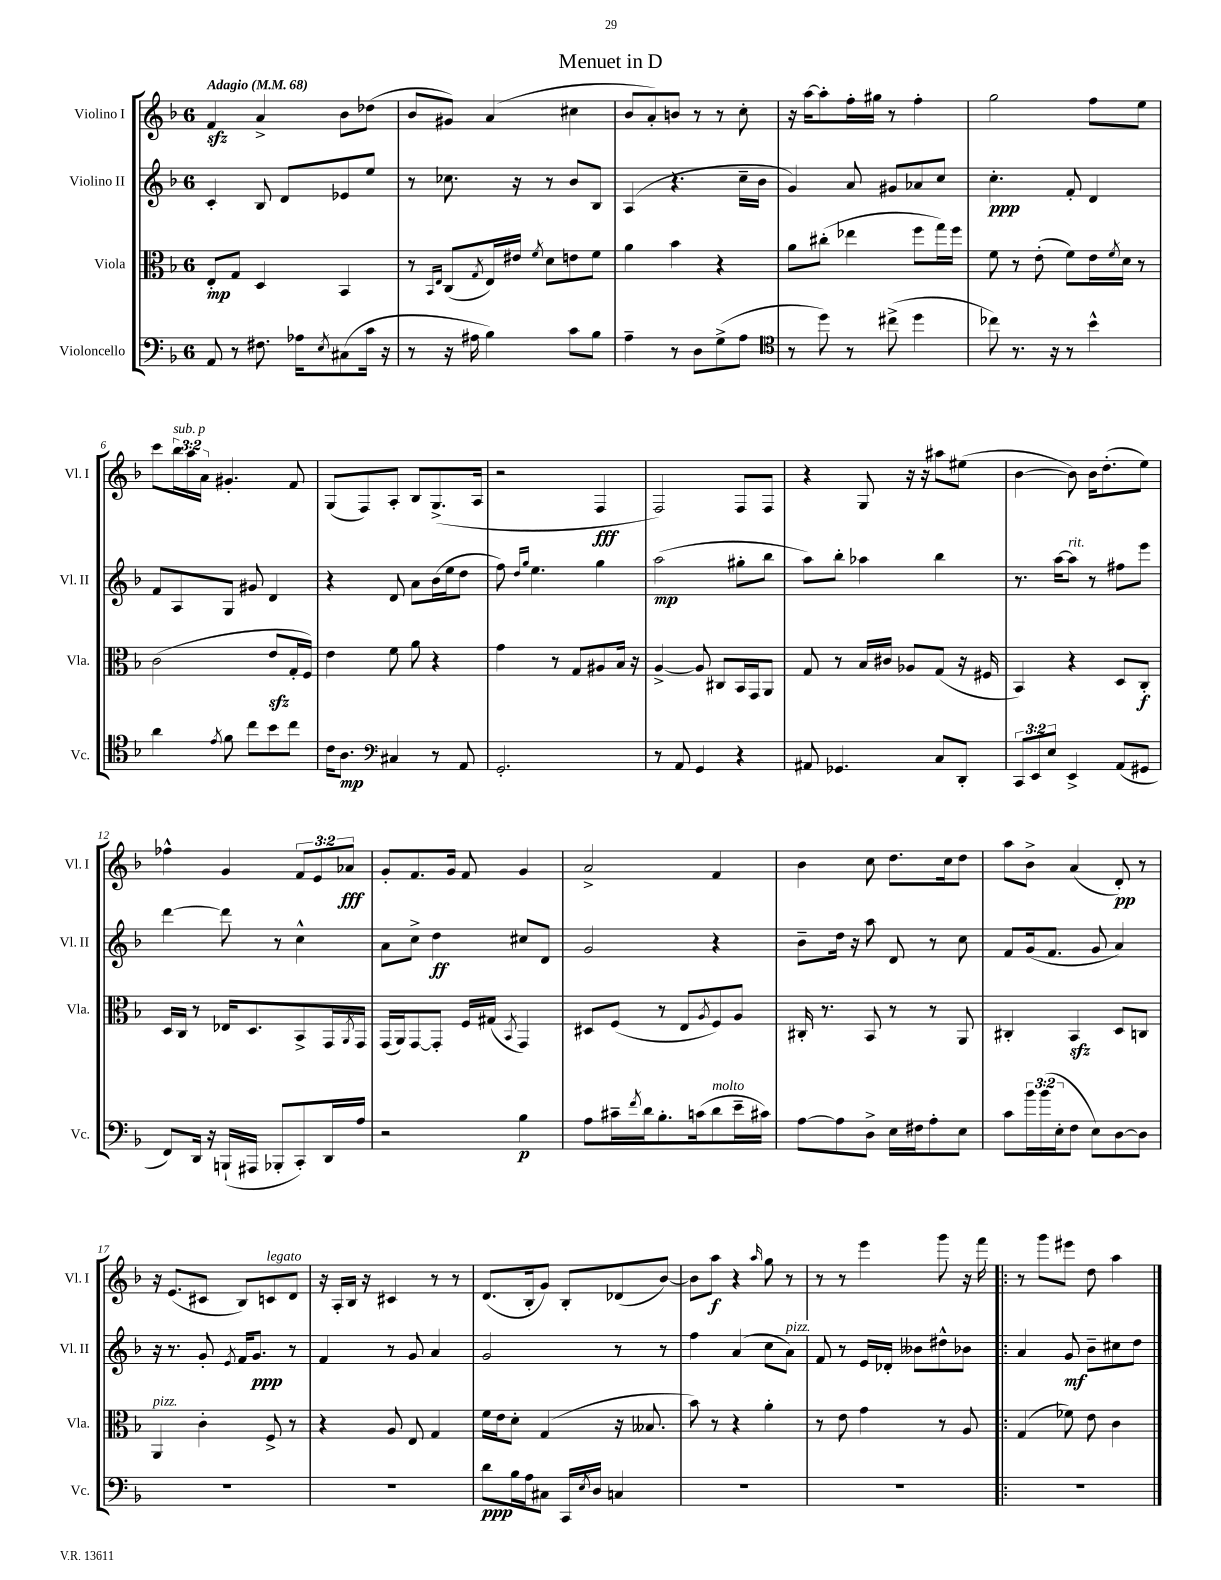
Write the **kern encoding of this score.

**kern	**kern	**kern	**kern
*staff4	*staff3	*staff2	*staff1
*clefF4	*clefC3	*clefG2	*clefG2
*k[b-]	*k[b-]	*k[b-]	*k[b-]
*M6/8	*M6/8	*M6/8	*M6/8
*MM68	*MM68	*MM68	*MM68
8AA/	8E'/L	4c'/	4f/
8r	8G/J	.	.
8.F#\	4D/	8B-/	4a^/
.	.	8d/L	.
16A-\LK	.	.	.
8qE/	.	.	.
(8C#\	4BB-/	8e-/	8b-\L
16c\Jk	.	8ee/J	(8dd-\J
16r	.	.	.
=	=	=	=
8r	8r	8r	8b-/L
.	16qqBB-/LL	.	.
.	16qqE/JJ	.	.
16r	(8C/L	8.cc-\	8g#/J)
16A#\	.	.	.
.	8qG/	.	.
4B-\)	16E/L)	.	(4a/
.	16e#/JJ	16r	.
.	8qf/	.	.
.	8d\L	8r	.
8c\L	8e\	8b-/L	4cc#\
8B-\J	8f\J	8B-/J	.
=	=	=	=
4A~\	4a\	(4A/	8b-/L
.	.	.	8a'/)
8r	4b-\	4.r	8b/J
8D\L	.	.	8r
(8G^\	4r	.	8r
8A\J	.	16cc~\LL	8cc'\
.	.	16b-\JJ	.
=	=	=	=
*clefC4	*	*	*
8r	8a\L	4g/)	16r
.	.	.	[16aa\LK
8dd\)	(8cc#'\J	.	8aa'\]
8r	4ee-\	8a/	16ff'\L
.	.	.	16gg#\JJ
(8cc#^\	.	8g#/L	8r
4dd\	8ff\L	8a-/	4ff'\
.	16gg\L)	8cc/J	.
.	16ff\JJ	.	.
=	=	=	=
8cc-\)	8f\	4.cc'\	2gg\
8.r	8r	.	.
.	(8e'\	.	.
16r	.	.	.
8r	8f\L)	8f'/	.
4b-^^\	16e\L	4d/	8ff\L
.	8qf/	.	.
.	16d\JJ	.	.
.	8r	.	8ee\J
=	=	=	=
4a\	(2c\	8f/L	8ccc\L
.	.	8A/	24bb-\L
.	.	.	24aa\
.	.	.	24a\JJ
8qe/	.	.	.
8f\	.	8G/J	4.g#'/
8cc\L	.	8g#/	.
8b-\	8e/L	4d/	.
8cc\J	16G'/L	.	8f/
.	16F/JJ)	.	.
=	=	=	=
16c\LK	4e\	4r	(8G/L
8.A\J	.	.	.
.	.	.	8F/)
*clefF4	*	*	*
4C#/	8f\	8d/	8A'/J
.	8a\	8a\L	8B-/L
8r	4r	(16b-\L	(8.G^/
.	.	16ee\J	.
8AA/	.	8dd\J	.
.	.	.	16A/Jk
=	=	=	=
2.GG'/	4g\	8ff\)	2r
.	.	16qqdd/LL	.
.	.	16qqgg/JJ	.
.	.	4.ee\	.
.	8r	.	.
.	8G/L	.	.
.	8A#/	4gg\	4F/
.	16B-/Jk	.	.
.	16r	.	.
=	=	=	=
8r	[4A^/	(2aa\	2F/)
8AA/	.	.	.
4GG/	8A/]	.	.
.	8C#/L	.	.
4r	16BB-/L	8gg#'\L	8F/L
.	16GG/J	.	.
.	8AA/J	8bb-\J	8F/J
=	=	=	=
8AA#/	8G/	8aa\L)	4r
4.GG-/	8r	8bb-'\J	.
.	16B-/LL	4aa-\	8G/
.	16c#/JJ	.	.
.	8A-/L	.	16r
.	.	.	16r
8C/L	(8G/J	4bb-\	8aa#\L
8DD'/J	16r	.	(8ee#\J
.	16F#/	.	.
=	=	=	=
12CC/L	4BB-/)	8.r	[4b-\
12EE/	.	.	.
12E/J	.	.	.
.	.	[16aa\LK	.
4EE^/	4r	8aa\]J	8b-\])
.	.	8r	16b-\LK
.	.	.	(8.dd'\
(8AA/L	8D/L	8ff#\L	.
8GG#/J	8C'/J	8eee\J	8ee\J)
=	=	=	=
8FF/L)	16D/LL	[4ddd\	4ff-^^\
.	16C/JJ	.	.
16DD/Jk	8r	.	.
16r	.	.	.
(16BBB`/LL	16E-/LK	8ddd\]	4g/
16AAA#/JJ	8.D/	.	.
8BBB-'/L	.	8r	.
8CC'/)	8BB-^/	4cc^^\	12f/L
.	.	.	12e/
16DD/L	16GG/L	.	.
.	.	.	12a-/J
.	8qAA/	.	.
16A/JJ	16GG/JJ	.	.
=	=	=	=
2r	(16GG/LL	8a\L	8g'/L
.	16AA/J)	.	.
.	[8GG/	8cc^\J	8.f/
.	8GG'/]J	4dd\	.
.	.	.	16g/Jk
.	16F/LL	.	8f/
.	(16G#/JJ	.	.
.	8qBB-/	.	.
4B-\	4GG/)	8cc#/L	4g/
.	.	8d/J	.
=	=	=	=
8A\L	8D#/L	2g/	2a^/
16c#~\L	(8F/J	.	.
8qf/	.	.	.
16d\J	.	.	.
8.B-'\	8r	.	.
.	8E/L	.	.
(16c\k	.	.	.
.	8qA/	.	.
8d\	8F/)	4r	4f/
16e~\L	8A/J	.	.
16c#\JJ)	.	.	.
=	=	=	=
[8A\L	16C#'/	8b-~\L	4b-\
.	8.r	.	.
8A\]	.	16dd\Jk	.
.	.	16r	.
8D^\J	8BB-/	8aa\	8cc\
16E\LL	8r	8d/	8.dd\L
16F#\J	.	.	.
8A'\	8r	8r	.
.	.	.	16cc\k
8E\J	8AA/	8cc\	8dd\J
=	=	=	=
8c\L	4C#'/	8f/L	8aa\L
24b-\L	.	(16g/k	8b-^\J
(24b-\	.	.	.
.	.	8.f/J	.
24E'\J	.	.	.
8F\J	4BB-/	.	(4a/
8E\L)	.	8g/	.
[8D\	8D/L	4a/)	8d'/)
8D\]J	8C/J	.	8r
=	=	=	=
2.r	4AA/	16r	16r
.	.	8.r	(8.e/L
.	4c'\	8g'/	8c#/J
.	.	8qe/	.
.	.	16f/LK	8B-/L)
.	.	8.g/J	.
.	8F^/	.	8c/
.	8r	8r	8d/J
=	=	=	=
2.r	4r	4f/	16r
.	.	.	16A'/LL
.	.	.	16B-/JJ
.	.	.	16r
.	8A/	8r	4c#/
.	8E/	8g/	.
.	4G/	4a/	8r
.	.	.	8r
=	=	=	=
8d\L	16f\LL	2g/	(8.d/L
.	16e\J	.	.
16B-\L	8d'\J	.	.
16A\J	.	.	16B-'/k
8C#\J	(4G/	.	8g/J)
16CC/LL	.	.	8B-'/L
8qE/	.	.	.
16D/JJ	.	.	.
4C/	16r	8r	(8d-/
.	8.B--/	.	.
.	.	8r	[8b-/J)
=	=	=	=
2.r	8b-\)	4ff\	8b-\]L
.	8r	.	8aa\J
.	4r	(4a/	4r
.	.	.	16qqaa/
.	4a'\	8cc\L	8gg\
.	.	8a\J)	8r
=	=	=	=
2.r	8r	8f/	8r
.	8e\	8r	8r
.	4g\	16e/LL	4eee\
.	.	16d-'/JJ	.
.	.	8b--\L	.
.	8r	8dd#^^\	8ggg\
.	8A/	8b-\J	16r
.	.	.	16fff\
=!|:	=!|:	=!|:	=!|:
2.r	(4G/	4a/	8r
.	.	.	8ggg\L
.	8f-\)	8g/	8eee#\J
.	8e\	8b-~\L	8dd\
.	4c\	8cc#\	4aa\
.	.	8dd\J	.
==	==	==	==
*-	*-	*-	*-
